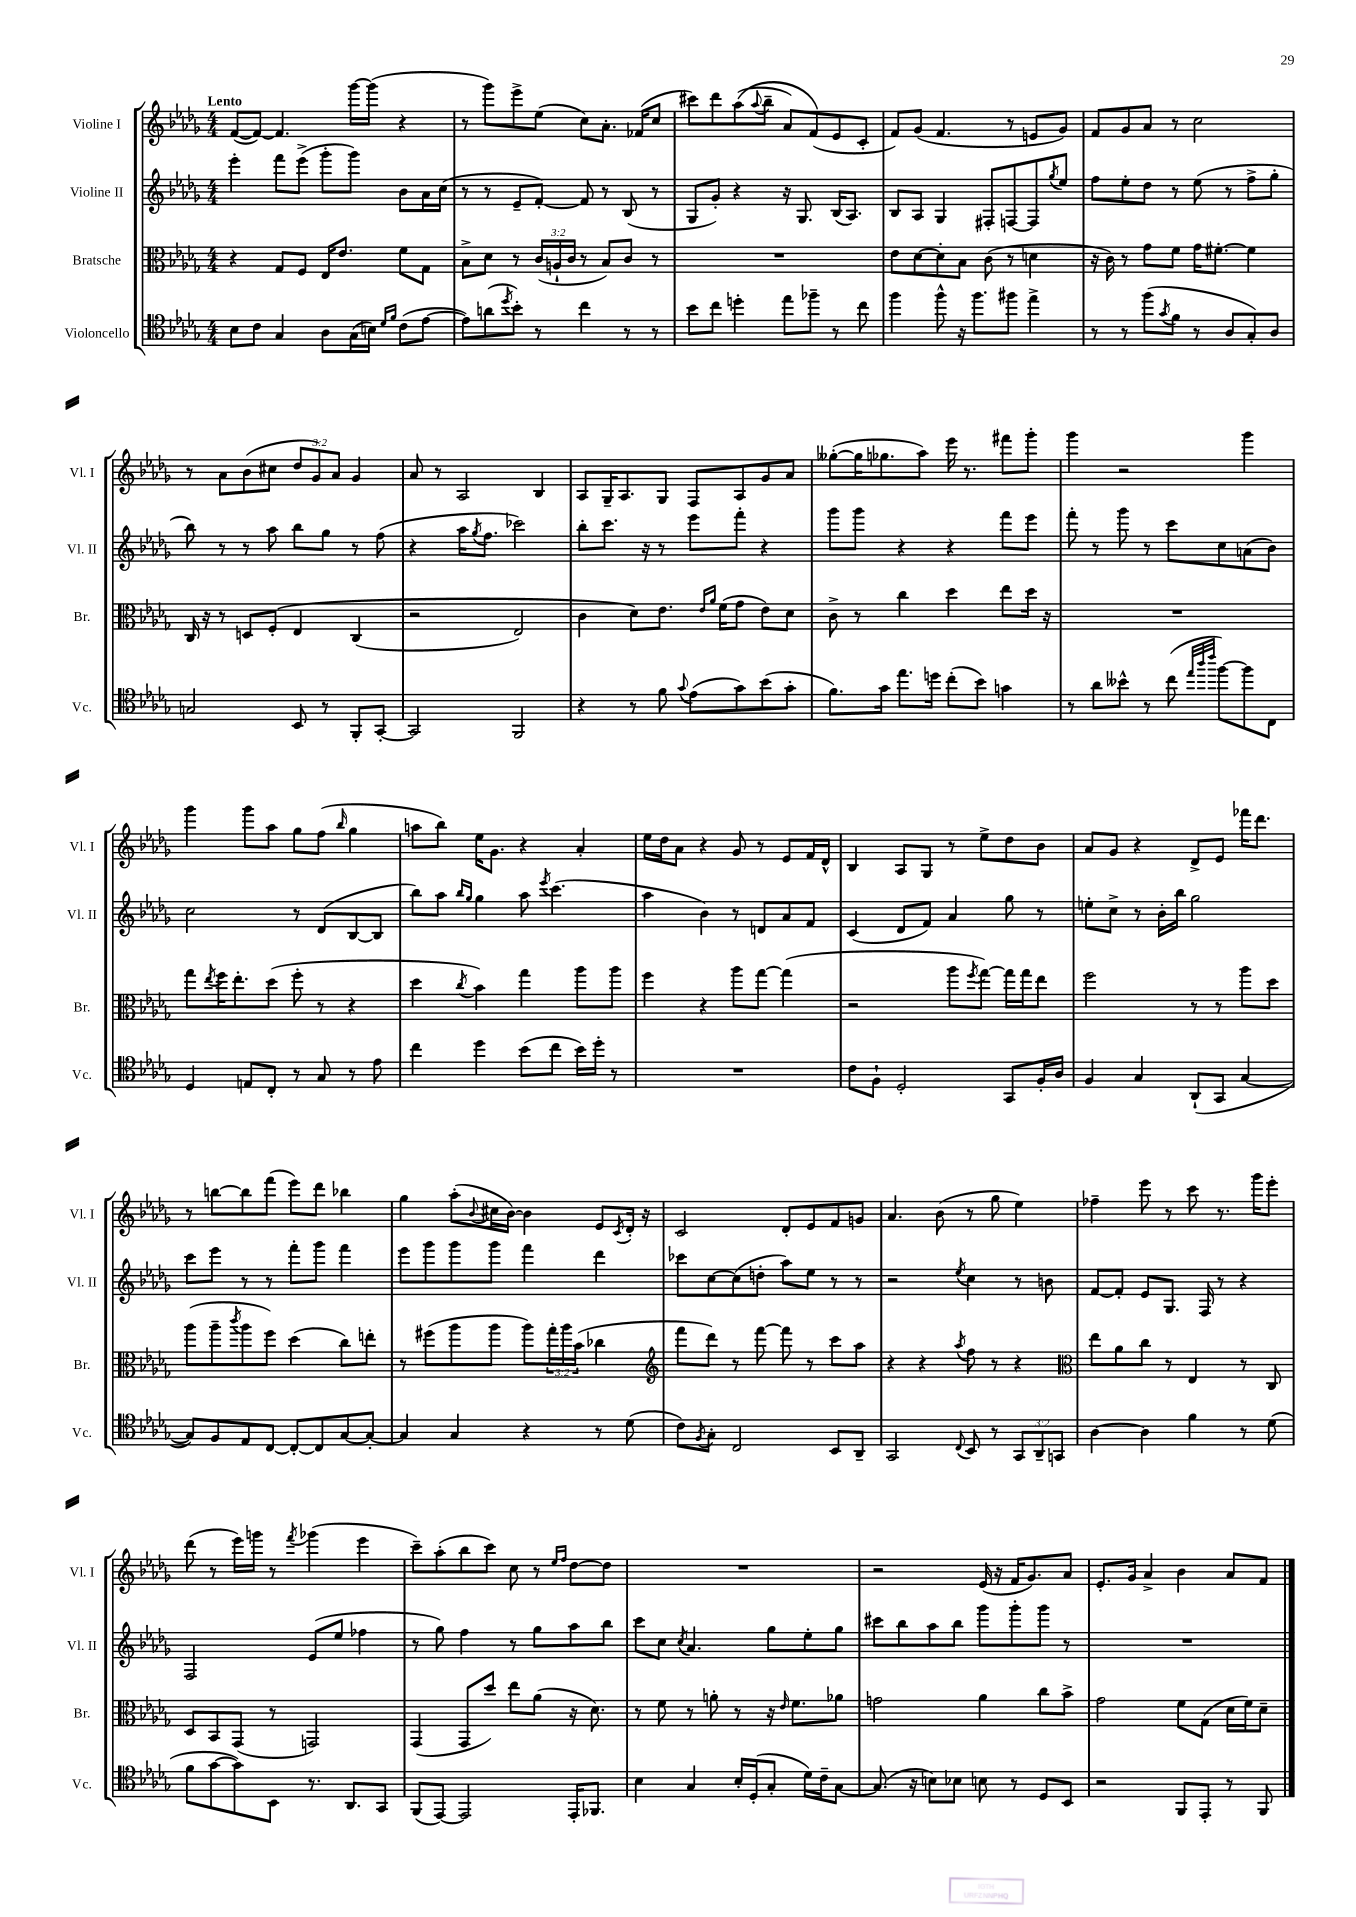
<<
\new StaffGroup <<
\new Staff = "s0" \with { instrumentName = "Violine I" shortInstrumentName = "Vl. I" } {
    \clef treble \key des \major \numericTimeSignature \time 4/4 \override Staff.TupletNumber.text = #tuplet-number::calc-fraction-text \tempo "Lento"
    f'8~( f'8~) f'4. ges'''16~ ges'''16( r4 |
    r8 ges'''8) ees'''8-> ees''8( c''8) aes'8.-. fes'16( c''8 |
    cis'''8) des'''8 aes''8(\( \appoggiatura { aes''8 } bes''8-- aes'8) f'8(\) ees'8 c'8-. |
    f'8) ges'8( f'4. r8 e'8 ges'8) |
    f'8 ges'8 aes'8 r8 c''2 |
    r8 aes'8 bes'8( cis''8 \tuplet 3/2 { des''8 ges'8) aes'8 } ges'4 |
    aes'8 r8 aes2 bes4 |
    aes8 ges16-- aes8. ges8 f8 aes8 ges'8 aes'8 |
    geses''8~-.( geses''16 ges''8. aes''8) ees'''16 r8. fis'''8 ges'''8-. |
    ges'''4 r2 ges'''4 |
    ges'''4 ges'''8 aes''8 ges''8 f''8( \grace { bes''16 } ges''4 |
    a''8 bes''8) ees''16 ges'8. r4 aes'4-. |
    ees''16 des''16 aes'8 r4 ges'8 r8 ees'8 f'16 des'16-^ |
    bes4 aes8 ges8 r8 ees''8-> des''8 bes'8 |
    aes'8 ges'8 r4 des'8-> ees'8 fes'''16 des'''8. |
    r8 b''8~ b''8 f'''8( ees'''8) des'''8 bes''4 |
    ges''4 aes''8-.( \appoggiatura { bes'8 } cis''16 bes'16~) bes'4 ees'8 \acciaccatura { c'8 } des'16-. r16 |
    c'2 des'8-. ees'8 f'8 g'8 |
    aes'4. bes'8( r8 ges''8 ees''4) |
    fes''4-- ees'''8 r8 c'''8 r8. ges'''16 ees'''8-. |
    des'''8( r8 ees'''16) g'''16 r8 \acciaccatura { f'''8 } ges'''4( ees'''4 |
    c'''8--) aes''8-.( bes''8 c'''8) c''8 r8 \grace { ees''16 f''16 } des''8~ des''8 |
    R1 |
    r2 ees'16( r16 f'16 ges'8.) aes'8 |
    ees'8.-. ges'16 aes'4-> bes'4 aes'8 f'8 \bar "|." |
}
\new Staff = "s1" \with { instrumentName = "Violine II" shortInstrumentName = "Vl. II" } {
    \clef treble \key des \major \numericTimeSignature \time 4/4
    ees'''4-. f'''8 ees'''8->( ges'''8-. ges'''8) bes'8 aes'16 c''16( |
    r8 r8 ees'8-- f'8~-.) f'8 r8 bes8( r8 |
    ges8 ges'8-.) r4 r16 ges8. bes16( aes8.) |
    bes8 aes8 ges4 fis8-. f8~ f8 \acciaccatura { ges''8 } ees''8 |
    f''8 ees''8-. des''8 r8 ees''8( r8 f''8-> ges''8-. |
    bes''8) r8 r8 aes''8 bes''8 ges''8 r8 f''8( |
    r4 aes''16 \acciaccatura { ges''8 } f''8. ces'''2) |
    bes''8-. c'''8. r16 r8 ees'''8 f'''8-. r4 |
    ges'''8 ges'''8 r4 r4 f'''8 ees'''8 |
    f'''8-. r8 ges'''8 r8 c'''8 c''8 a'8( bes'8) |
    c''2 r8 des'8( bes8~ bes8 |
    bes''8) aes''8 \grace { bes''16 ges''16 } ges''4 aes''8 \acciaccatura { ees'''8 } c'''4.( |
    aes''4 bes'4) r8 d'8 aes'8 f'8 |
    c'4( des'8 f'8) aes'4 ges''8 r8 |
    e''8-. c''8-> r8 bes'16-. bes''16 ges''2 |
    c'''8 ees'''8 r8 r8 f'''8-. ges'''8 f'''4 |
    ees'''8 ges'''8 ges'''8 ges'''8 f'''4 des'''4 |
    ces'''8 c''8~ c''8( d''8-. aes''8) ees''8 r8 r8 |
    r2 \acciaccatura { ees''8 } c''4 r8 b'8 |
    f'8~ f'8-. ees'8 ges8. f16 r8 r4 |
    f2 ees'8( ees''8 fes''4 |
    r8 ges''8) f''4 r8 ges''8 aes''8 bes''8 |
    c'''8 c''8 \acciaccatura { c''8 } aes'4. ges''8 ees''8-. ges''8 |
    cis'''8 bes''8 aes''8 bes''8 ges'''8 ges'''8-. ges'''8 r8 |
    R1 \bar "|." |
}
\new Staff = "s2" \with { instrumentName = "Bratsche" shortInstrumentName = "Br." } {
    \clef alto \key des \major \numericTimeSignature \time 4/4 \override Staff.TupletNumber.text = #tuplet-number::calc-fraction-text
    r4 ges8 f8 ees16 ees'8. f'8 ges8 |
    bes8-> des'8 r8 \tuplet 3/2 { c'16( a16-! c'16 } r8 bes8) c'8 r8 |
    R1 |
    ees'8 des'8~ des'8-. bes8 c'8( r8 d'4 |
    r16 c'16) r8 ges'8 f'8 ges'16 fis'8.~-. fis'4 |
    c16 r16 r8 d8 f8-.\( ees4 c4( |
    r2 ees2) |
    c'4 des'8\) ees'8. \grace { ees'16 aes'16 } f'16( ges'8 ees'8) des'8 |
    c'8-> r8 c''4 des''4 ees''8 des''16 r16 |
    R1 |
    ges''8 \acciaccatura { ees''8 } f''16 ees''8.-. des''8( f''8-. r8 r4 |
    des''4 \acciaccatura { c''8 } bes'4) ges''4 aes''8 aes''8 |
    f''4 r4 aes''8 ges''8~ ges''4( |
    r2 aes''8 \acciaccatura { f''8 } ges''8~) ges''16 ges''16 ees''8 |
    f''2 r8 r8 aes''8 des''8 |
    aes''8( aes''8-- \acciaccatura { c'''8 } aes''8 f''8) des''4( c''8) e''8-. |
    r8 fis''8( aes''8 aes''8 aes''8) \tuplet 3/2 { ges''16-. aes''16 bes'16( } ces''4 |
    \clef treble f'''8 des'''8) r8 f'''8~ f'''8 r8 c'''8 aes''8 |
    r4 r4 \acciaccatura { aes''8 } f''8 r8 r4 |
    \clef alto ees''8 aes'8 c''8 r8 ees4 r8 c8 |
    des8 bes,8 ges,8( r8 g,2) |
    ges,4( ges,8 des''8) ees''8 aes'8( r16 des'8.) |
    r8 f'8 r8 a'8-. r8 r16 \grace { ees'16 } f'8. aes'8 |
    g'2 aes'4 c''8 bes'8-> |
    ges'2 f'8 ges8( des'16 f'16) des'8-- \bar "|." |
}
\new Staff = "s3" \with { instrumentName = "Violoncello" shortInstrumentName = "Vc." } {
    \clef tenor \key des \major \numericTimeSignature \time 4/4 \override Staff.TupletNumber.text = #tuplet-number::calc-fraction-text
    bes8 c'8 ges4 aes8 ges16( b16) \grace { des'16 f'16 } c'8( ees'8~ |
    ees'8) a'8( \acciaccatura { des''8 } bes'8-.) r8 c''4 r8 r8 |
    bes'8 c''8 d''4-. ees''8 fes''8-- r8 c''8 |
    f''4 f''8-^ r16 f''8. fis''8 ees''4-> |
    r8 r8 f''8( \acciaccatura { ges'8 } f'8 r8 aes8 ges8-.) aes8 |
    g2 bes,8 r8 f,8-. ges,8~-. |
    ges,2 f,2 |
    r4 r8 f'8 \appoggiatura { ges'8 } ees'8( ges'8) bes'8( ges'8-. |
    f'8.) ges'16 ees''8. d''16 c''8-.( bes'8) g'4 |
    r8 aes'8 beses'8-^ r8 c''8( \grace { ees''32 aes''32 c'''32 } f''8~) f''8 c8 |
    des4 e8 c8-. r8 ges8 r8 ees'8 |
    c''4 des''4 bes'8( c''8 bes'16) des''16-. r8 |
    R1 |
    c'8 f8-! des2-. ges,8 f16-. aes16 |
    f4 ges4 aes,8-!( ges,8 ges4~ |
    ges8) f8 ees8 c8~ c8~-. c8 ges8~ ges8~-. |
    ges4 ges4 r4 r8 des'8( |
    c'8) \acciaccatura { f8 } ges8-. c2 bes,8 aes,8-- |
    ges,2 \appoggiatura { c8 } bes,8 r8 \tuplet 3/2 { ges,8 aes,8-- g,8 } |
    aes4~ aes4 f'4 r8 des'8( |
    f'8 ges'8~ ges'8) bes,8 r8. aes,8. ges,8 |
    f,8( ees,8~) ees,2 ees,16-. fes,8. |
    bes4 ges4 bes16-. des16-.( ges8-. des'16) c'16-- ges8~ |
    ges8.( r16 b8) bes8 b8 r8 des8 bes,8 |
    r2 f,8 ees,8-. r8 f,8 \bar "|." |
}
>>
>>
\layout { \context { \Score \remove "Bar_number_engraver" } }
